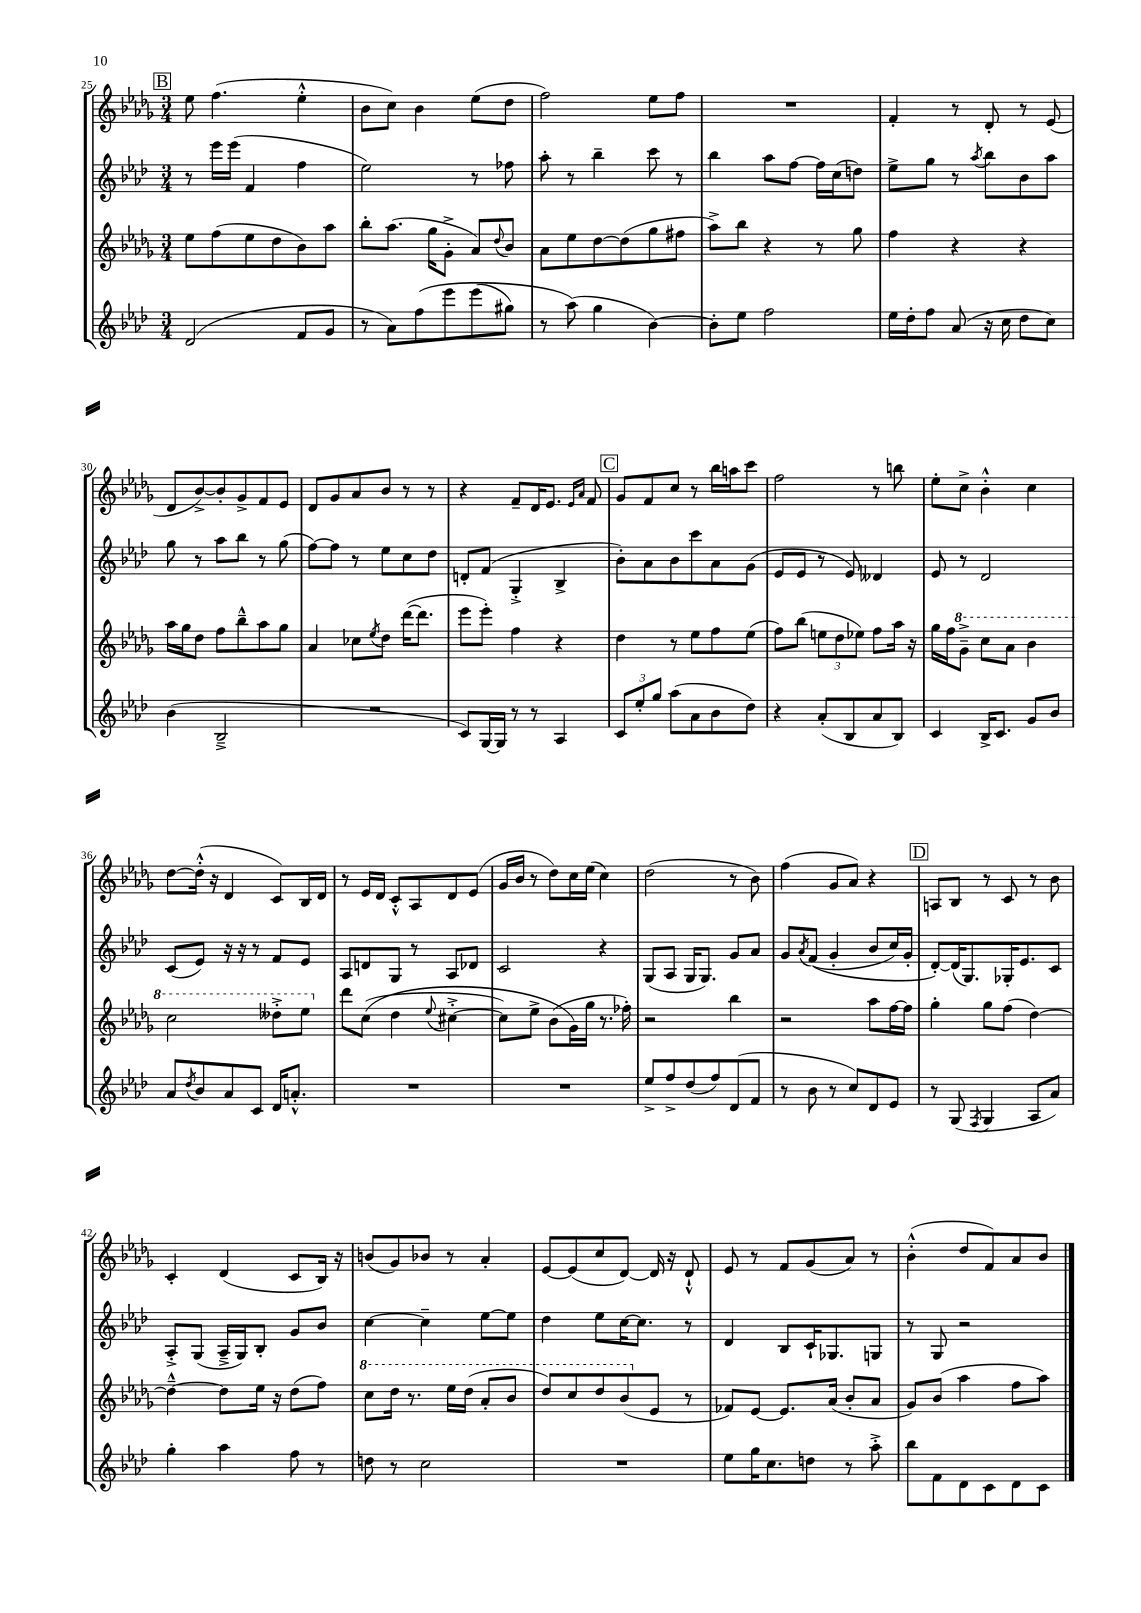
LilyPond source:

<<
\new StaffGroup <<
\new Staff = "s0" {
    \clef treble \key des \major \numericTimeSignature \time 3/4
    \mark \markup { \box "B" } ees''8 f''4.( ees''4-.-^ |
    bes'8 c''8) bes'4 ees''8( des''8 |
    f''2) ees''8 f''8 |
    R2. |
    f'4-. r8 des'8-. r8 ees'8( |
    des'8 bes'8~->) bes'8-. ges'8-> f'8 ees'8 |
    des'8 ges'8 aes'8 bes'8 r8 r8 |
    r4 f'8-- des'16 ees'8. \grace { ees'16 aes'16 } f'8 |
    \mark \markup { \box "C" } ges'8 f'8 c''8 r8 bes''16 a''16 c'''8 |
    f''2 r8 b''8 |
    ees''8-. c''8-> bes'4-.-^ c''4 |
    des''8~ des''16-.-^( r16 des'4 c'8) bes16 des'16 |
    r8 ees'16 des'16 c'8-.-^ aes8 des'8 ees'8( |
    ges'16 bes'16 r8 des''8) c''16 ees''16( c''4) |
    des''2( r8 bes'8) |
    f''4( ges'8 aes'8) r4 |
    \mark \markup { \box "D" } a8 bes8 r8 c'8 r8 bes'8 |
    c'4-. des'4( c'8 bes16) r16 |
    b'8( ges'8) bes'8 r8 aes'4-. |
    ees'8~ ees'8( c''8 des'8~) des'16 r16 des'8-!-^ |
    ees'8 r8 f'8 ges'8( aes'8) r8 |
    bes'4-.-^( des''8 f'8) aes'8 bes'8 \bar "|." |
}
\new Staff = "s1" {
    \clef treble \key aes \major \numericTimeSignature \time 3/4
    \mark \markup { \box "B" } r8 ees'''16 ees'''16( f'4 f''4 |
    ees''2) r8 fes''8 |
    aes''8-. r8 bes''4-- c'''8 r8 |
    bes''4 aes''8 f''8~ f''16 c''16( d''8) |
    ees''8-> g''8 r8 \acciaccatura { aes''8 } bes''8 bes'8 aes''8 |
    g''8 r8 aes''8 bes''8 r8 g''8( |
    f''8~) f''8 r8 ees''8 c''8 des''8 |
    d'8-. f'8( g4-.-> bes4-> |
    \mark \markup { \box "C" } bes'8-.) aes'8 bes'8 c'''8 aes'8 g'8( |
    ees'8 ees'8 r8 ees'8) deses'4 |
    ees'8 r8 des'2 |
    c'8( ees'8) r16 r16 r8 f'8 ees'8 |
    aes8 d'8 g8 r8 aes8 des'8 |
    c'2 r4 |
    g8( aes8 g16 g8.) g'8 aes'8 |
    g'8 \acciaccatura { aes'8 } f'8(\( g'4-. bes'8 c''16) g'16-. |
    \mark \markup { \box "D" } des'8~-.\) des'16( g8.) ges16-. ees'8. c'8 |
    aes8-.-> g8( aes16---> g16) bes8-. g'8 bes'8 |
    c''4~ c''4-- ees''8~ ees''8 |
    des''4 ees''8 c''16~ c''8. r8 |
    des'4 bes8 c'16-! ges8. g8 |
    r8 g8 r2 \bar "|." |
}
\new Staff = "s2" {
    \clef treble \key des \major \numericTimeSignature \time 3/4
    \mark \markup { \box "B" } ees''8 f''8( ees''8 des''8 bes'8) aes''8 |
    bes''8-. aes''8.( ges''16 ges'8-.-> aes'8) \appoggiatura { des''8 } bes'8 |
    aes'8 ees''8 des''8~ des''8( ges''8 fis''8 |
    aes''8->) bes''8 r4 r8 ges''8 |
    f''4 r4 r4 |
    aes''16 ges''16 des''8 f''8 bes''8---^ aes''8 ges''8 |
    aes'4 ces''8 \acciaccatura { ees''8 } des''8 des'''16~( des'''8. |
    ees'''8 ees'''8-.) f''4 r4 |
    \mark \markup { \box "C" } des''4 r8 ees''8 f''8 ees''8( |
    f''8) bes''8( \tuplet 3/2 { e''8 des''8 ees''8) } f''8 aes''16 r16 |
    ges''16 f''16 \ottava #1 ges''8---> c'''8 aes''8 bes''4 |
    c'''2 deses'''8-.-> ees'''8 \ottava #0 |
    des'''8 c''8(\( des''4 \appoggiatura { ees''8 } cis''4~-.-> |
    cis''8) ees''8-> bes'8( ges'16\) ges''16 r8. fes''16-.) |
    r2 bes''4 |
    r2 aes''8 f''16~ f''16 |
    \mark \markup { \box "D" } ges''4-. ges''8 f''8( des''4~) |
    des''4~---^ des''8 ees''16 r16 des''8( f''8) |
    \ottava #1 c'''8 des'''16 r8. ees'''16 des'''16( aes''8-. bes''8 |
    des'''8) c'''8 des'''8 bes''8( \ottava #0 ees'8 r8 |
    fes'8) ees'8~ ees'8. aes'16( bes'8-. aes'8 |
    ges'8) bes'8( aes''4 f''8 aes''8) \bar "|." |
}
\new Staff = "s3" {
    \clef treble \key aes \major \numericTimeSignature \time 3/4
    \mark \markup { \box "B" } des'2( f'8 g'8 |
    r8 aes'8) f''8\( ees'''8 ees'''8( gis''8) |
    r8 aes''8(\) g''4 bes'4~) |
    bes'8-. ees''8 f''2 |
    ees''16 des''16-. f''8 aes'8( r16 c''16 des''8 c''8) |
    bes'4( bes2---> |
    R2. |
    c'8) g16~ g16 r8 r8 aes4 |
    \mark \markup { \box "C" } \tuplet 3/2 { c'8 ees''8-. g''8 } aes''8( aes'8 bes'8 des''8) |
    r4 aes'8-.( bes8 aes'8 bes8) |
    c'4 bes16-> c'8. g'8 bes'8 |
    aes'8 \acciaccatura { des''8 } bes'8 aes'8 c'8 des'16 a'8.-.-^ |
    R2. |
    R2. |
    ees''8-> f''8-> des''8( f''8) des'8( f'8 |
    r8 bes'8 r8 c''8) des'8 ees'8 |
    \mark \markup { \box "D" } r8 g8( \acciaccatura { f8 } g4 aes8 aes'8) |
    g''4-. aes''4 f''8 r8 |
    d''8 r8 c''2 |
    R2. |
    ees''8 g''16 c''8. d''8 r8 aes''8-.-> |
    bes''8 f'8 des'8 c'8 des'8 c'8 \bar "|." |
}
>>
>>
\layout { \context { \Score currentBarNumber = #25 } }
